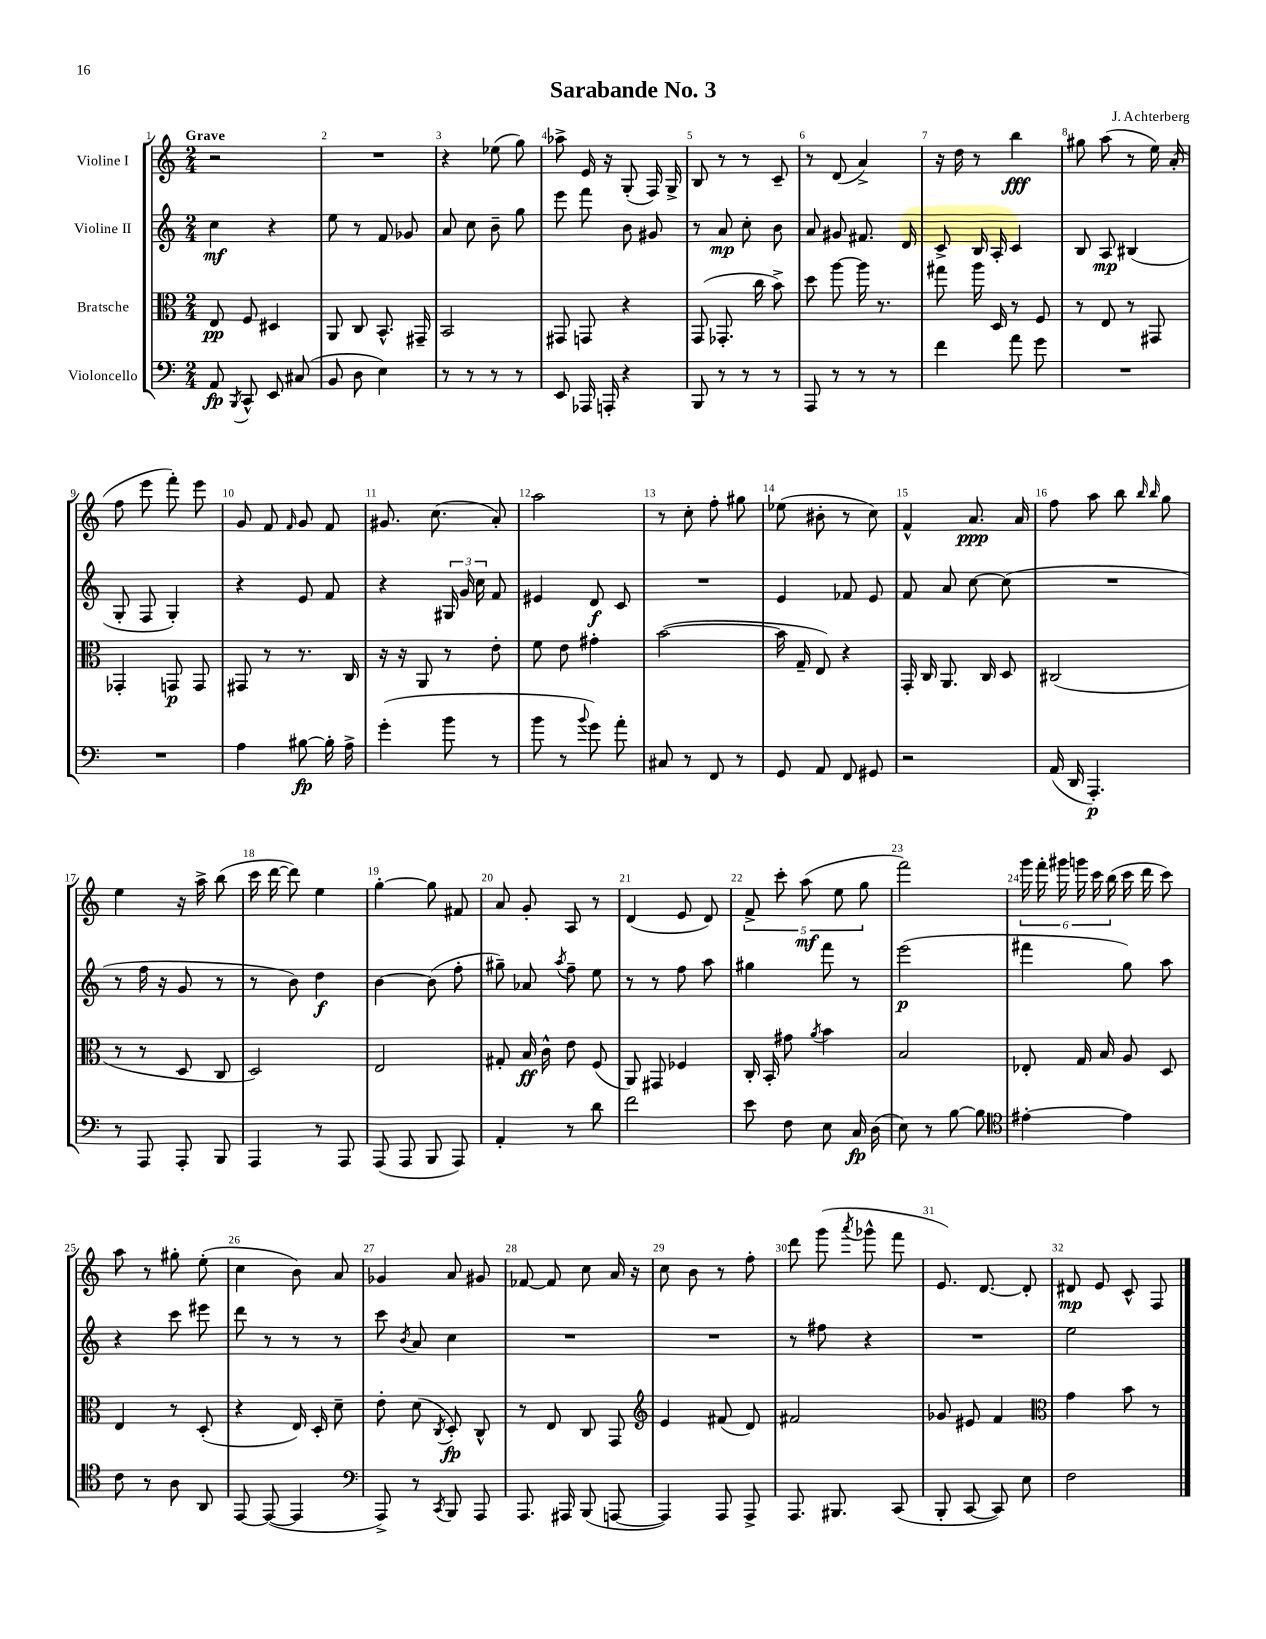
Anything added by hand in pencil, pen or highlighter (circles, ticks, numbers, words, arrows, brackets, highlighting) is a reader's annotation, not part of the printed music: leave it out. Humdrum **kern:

**kern	**kern	**kern	**kern
*staff4	*staff3	*staff2	*staff1
*clefF4	*clefC3	*clefG2	*clefG2
*k[]	*k[]	*k[]	*k[]
*M2/4	*M2/4	*M2/4	*M2/4
8AA	8E	4cc	2r
8qBBB	.	.	.
8CC^^	8F	.	.
8EE	4D#	4r	.
(8C#	.	.	.
=	=	=	=
8BB	8AA	8ee	2r
8D	8C	8r	.
4E)	8.BB^^	8f	.
.	.	8g-	.
.	16GG#~	.	.
=	=	=	=
8r	2BB	8a	4r
8r	.	8cc	.
8r	.	8b~	(8ee-
8r	.	8gg	8gg)
=	=	=	=
8EE	8GG#	8eee	8aa-^
16AAA-	8GG	8fff	16e
16AAA'	.	.	16r
4r	4r	8b	(8G'
.	.	8g#	16F)
.	.	.	16G^
=	=	=	=
8BBB	(8GG	8r	8B
8r	8.GG-'	8a	8r
8r	.	8cc'	8r
.	16cc	.	.
8r	8b^)	8b	8c~
=	=	=	=
8AAA	8dd	8a	8r
8r	[8aa	8g#	(8d
8r	16aa]	8.f#	4a^)
.	8.r	.	.
8r	.	.	.
.	.	16d	.
=	=	=	=
4f	8gg#	8c^	16r
.	.	.	16dd
.	16aa	16B	8r
.	16D	16A'	.
8a	8r	4c	4bb
8g	8F	.	.
=	=	=	=
2r	8r	8B	8gg#
.	8E	8A	(8aa
.	8r	(4B#	8r
.	8GG#	.	16ee)
.	.	.	(16a'
=	=	=	=
2r	4GG-'	8G'	8ff
.	.	8F	8eee
.	8GG	4G')	8fff')
.	8GG	.	8eee
=	=	=	=
4A	8GG#	4r	8g
.	8r	.	8f
.	.	.	16qqf
[8B#	8.r	8e	8g
16B#']	.	8f	8f
16A^	16C	.	.
=	=	=	=
(4g'	16r	4r	8.g#
.	16r	.	.
.	8AA	.	.
.	.	.	(8.cc
8b	8r	24G#	.
.	.	24g	.
.	.	24cc	.
8r	8e'	8f	8a')
=	=	=	=
8b	8f	4e#	2aa
8r	8e	.	.
8qqb	.	.	.
8g)	4g#'	8d	.
8a'	.	8c	.
=	=	=	=
8C#	([2b	2r	8r
8r	.	.	8cc'
8FF	.	.	8ff'
8r	.	.	8gg#
=	=	=	=
8GG	16b]	4e	(8ee-
.	16G~	.	.
8AA	8E)	.	8b#'
8FF	4r	8f-	8r
8GG#	.	8e	8cc)
=	=	=	=
2r	16GG'	8f	4f^^
.	16C	.	.
.	8.AA	8a	.
.	.	[8cc	8.a
.	16C	.	.
.	8D	(8cc]	.
.	.	.	16a
=	=	=	=
(16AA	(2C#	2r	8ff
16DD	.	.	.
4.AAA')	.	.	8aa
.	.	.	8bb
.	.	.	16qqbb
.	.	.	16qqbb
.	.	.	8gg
=	=	=	=
8r	8r	8r	4ee
8AAA	8r	16ff	.
.	.	16r	.
8AAA'	8D	8g	16r
.	.	.	16aa^
8BBB	8C	8r	(8bb
=	=	=	=
4AAA	2D)	8r	16ccc
.	.	.	[16ddd
.	.	8b)	8ddd])
8r	.	4dd	4ee
8AAA	.	.	.
=	=	=	=
(8AAA	2E	[4b	[4gg'
8AAA	.	.	.
8BBB	.	(8b]	8gg]
8AAA)	.	8ff'	8f#
=	=	=	=
4AA'	8G#'	8gg#~)	8a
.	16B	8a-	8g'
.	16c^^	.	.
.	.	8qaa	.
8r	8e	8ff~	8A
8d	(8F	8ee	8r
=	=	=	=
2f	8AA)	8r	(4d
.	8GG#	8r	.
.	4F-	8ff	8e
.	.	8aa	8d)
=	=	=	=
8e	16C'	4gg#	10f^
.	16BB'	.	.
.	.	.	10ccc'
8F	8g#	.	.
.	.	.	(10aa
.	8qa	.	.
8E	4b	8fff	.
.	.	.	10ee
16C	.	8r	.
.	.	.	10gg
(16D	.	.	.
=	=	=	=
8E)	2B	(2eee	2fff)
8r	.	.	.
[8B	.	.	.
8B]	.	.	.
=	=	=	=
*clefC4	*	*	*
[4e#'	8E-'	4fff#	24ggg
.	.	.	24fff'
.	.	.	24ggg#
.	16G	.	24ggg
.	.	.	24ccc
.	16B	.	.
.	.	.	(24bb
4e#]	8A	8gg)	16ccc
.	.	.	16ddd
.	8D	8aa	8ccc)
=	=	=	=
8c	4E	4r	8aa
8r	.	.	8r
8A	8r	8ccc	8gg#'
8AA	(8D'	8eee#	(8ee'
=	=	=	=
[8EE	4r	8ddd	4cc
(8EE_	.	8r	.
4EE]	16E)	8r	8b)
.	16D'	.	.
.	8d~	8r	8a
=	=	=	=
*clefF4	*	*	*
8AAA^)	8e'	8ccc	4g-
.	.	8qb	.
8r	(8d	8a	.
8qCC	8qC	.	.
8BBB	8D')	4cc	8a
8AAA	8C^^	.	8g#
=	=	=	=
8.AAA	8r	2r	[8f-
.	8E	.	8f-]
16AAA#	.	.	.
(8BBB	8C	.	8cc
[8AAA	8GG	.	16a
.	.	.	16r
=	=	=	=
*	*clefG2	*	*
4AAA])	4e	2r	8cc
.	.	.	8b
8AAA	(8f#	.	8r
8AAA^	8d)	.	8ff'
=	=	=	=
8.AAA	2f#	8r	8ddd
.	.	8ff#	(8ggg
8.BBB#	.	.	.
.	.	.	8qaaa
.	.	4r	8ggg-^^
(8CC	.	.	8fff
=	=	=	=
8BBB'	8g-	2r	8.e)
[8CC	8e#	.	.
.	.	.	[8.d
8CC])	4f	.	.
8E	.	.	8d']
=	=	=	=
*	*clefC3	*	*
2F	4g	2ee	8d#
.	.	.	8e
.	8b	.	8c^^
.	8r	.	8F
==	==	==	==
*-	*-	*-	*-
